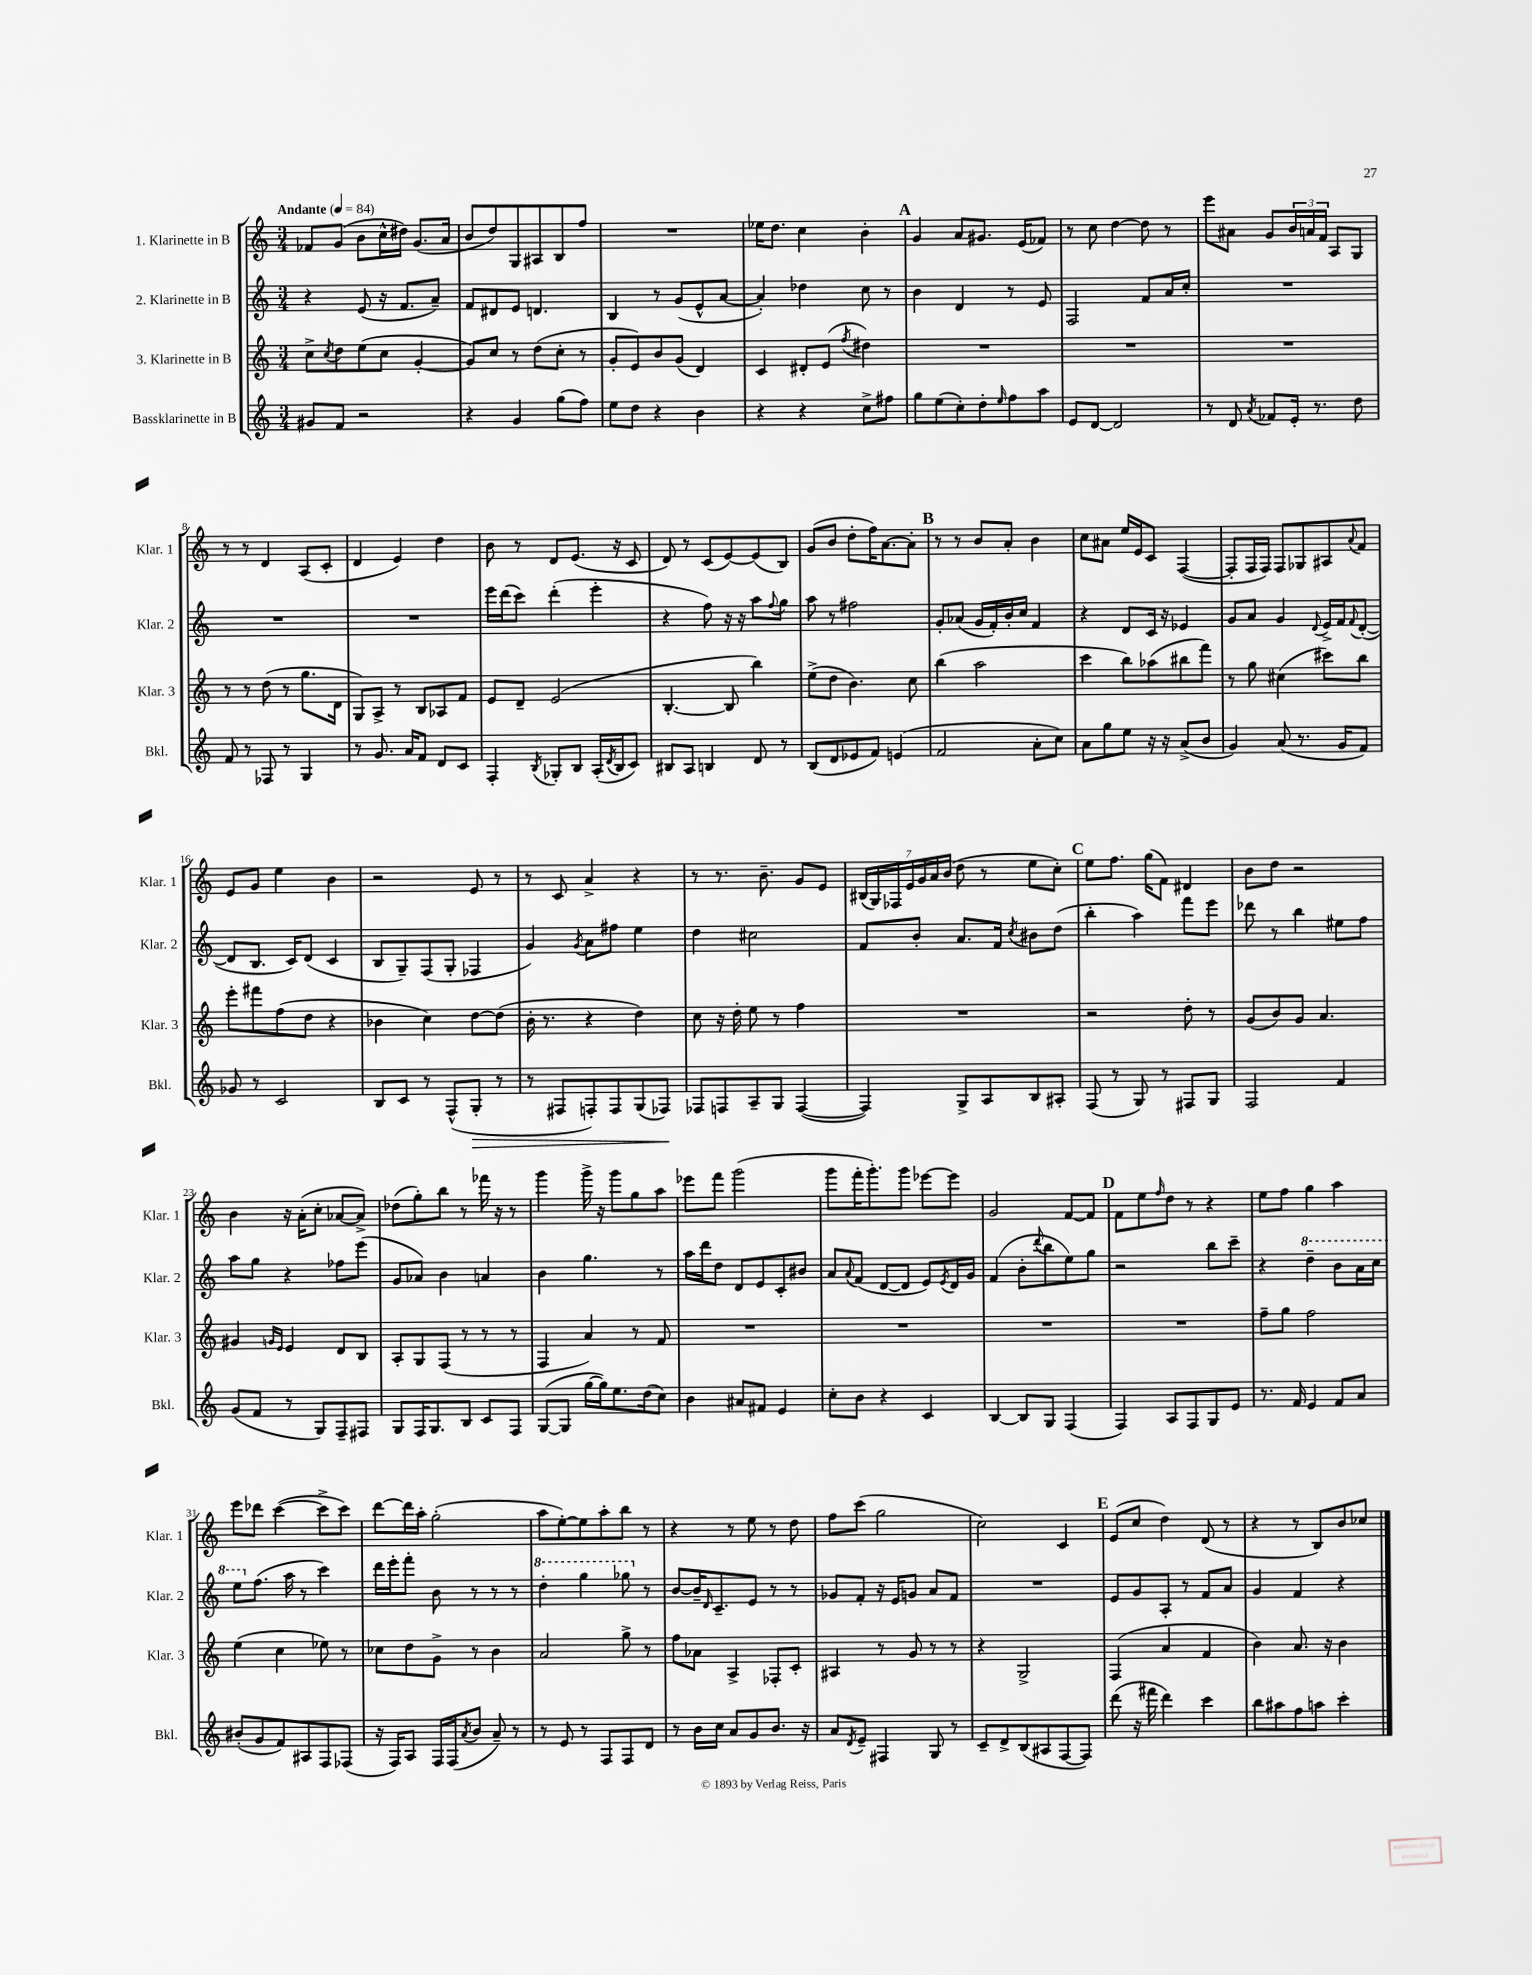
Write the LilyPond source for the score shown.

<<
\new StaffGroup <<
\new Staff = "s0" \with { instrumentName = "1. Klarinette in B" shortInstrumentName = "Klar. 1" } {
    \clef treble \key c \major \numericTimeSignature \time 3/4 \tempo "Andante" 4 = 84
    fes'8 g'8( b'8 c''16-^ dis''16) g'8.( a'16 |
    b'8 d''8) g8 ais8 b8 f''8 |
    R2. |
    ees''16 d''8. c''4 b'4-. |
    \mark \markup { \bold "A" } g'4 a'8 gis'8. e'16( fes'8) |
    r8 c''8 d''4~ d''8 r8 |
    e'''8 ais'8 g'8 \tuplet 3/2 { b'16 a'16 f'16 } a8 g8 |
    r8 r8 d'4 a8( c'8-. |
    d'4 e'4) d''4 |
    b'8 r8 d'8 e'8.( r16 c'8 |
    d'8) r8 c'8( e'8~) e'8( b8) |
    g'8( b'8 d''8-. f''16) a'8.~ a'8-. |
    \mark \markup { \bold "B" } r8 r8 b'8 a'8-. b'4 |
    c''8 ais'8 e''16 e'16 c'8 f4~( |
    f8-. f16 f16) f8 ges8 ais8 \appoggiatura { a'8 } f'8 |
    e'8 g'8 e''4 b'4 |
    r2 e'8 r8 |
    r8 c'8 a'4-> r4 |
    r8 r8. b'8.-- g'8 e'8 |
    \tuplet 7/4 { bis16( g16) fes16 e'16 g'16 a'16 b'16( } d''8 r8 e''8 c''8-.) |
    \mark \markup { \bold "C" } e''8 f''8. g''16( f'8) dis'4 |
    b'8 d''8 r2 |
    b'4 r16 a'16-.( c''8-. aes'8~ aes'8->) |
    des''8( g''8-.) b''8 r8 fes'''16 r16 r8 |
    g'''4 g'''16-> r16 g'''8 g''8 a''8 |
    ees'''8 f'''8 g'''2( |
    g'''8 f'''16-. g'''8.-.) g'''8 ees'''8~ ees'''8 |
    g'2 f'8~ f'8 |
    \mark \markup { \bold "D" } f'8 e''8 \grace { f''16 } d''8 r8 r4 |
    e''8 f''8 g''4 a''4 |
    e'''8 des'''8 c'''4~( c'''8-> c'''8) |
    d'''8~ d'''16 a''16-. g''2-.( |
    a''8 e''8~-.) e''8 a''8-. b''8 r8 |
    r4 r8 e''8 r8 d''8 |
    f''8 c'''8( g''2 |
    c''2) c'4 |
    \mark \markup { \bold "E" } e'8( c''8 d''4) d'8( r8 |
    r4 r8 b8) b'8 ces''8 \bar "|." |
}
\new Staff = "s1" \with { instrumentName = "2. Klarinette in B" shortInstrumentName = "Klar. 2" } {
    \clef treble \key c \major \numericTimeSignature \time 3/4
    r4 e'8( r16 f'8. a'8--) |
    f'8 dis'8 e'8 d'4. |
    b4 r8 g'8( e'8-^ a'8~ |
    a'4-.) des''4 c''8 r8 |
    \mark \markup { \bold "A" } b'4 d'4 r8 e'8 |
    f2 f'8 a'16 c''16-. |
    R2. |
    R2. |
    R2. |
    e'''16 d'''16( c'''8) d'''4-.( e'''4-. |
    r4 f''8) r16 r16 a''8 \appoggiatura { f''8 } g''8 |
    a''8 r8 fis''2 |
    \mark \markup { \bold "B" } g'8-. aes'8( g'16 f'16-.) b'16-. c''16 f'4 |
    r4 d'8 c'16 r16 ees'4 |
    g'8 a'8 g'4 \appoggiatura { d'8 } e'16-> f'16 \appoggiatura { f'8 } d'8~-.( |
    d'8 b8. c'16) d'8( c'4 |
    b8 g8--) f8( g8-. fes4 |
    g'4) \acciaccatura { g'8 } a'8 fis''8 e''4 |
    d''4 cis''2 |
    f'8 b'8-. a'8. f'16 \acciaccatura { c''8 } bis'8 d''8( |
    \mark \markup { \bold "C" } b''4-. a''4) f'''8 e'''8 |
    des'''8 r8 b''4 eis''8 f''8 |
    a''8 g''8 r4 fes''8 e'''8( |
    g'8 aes'8) b'4 a'4 |
    b'4 g''4. r8 |
    a''16 d'''16 d''8 d'8 e'8 c'8-. bis'8 |
    a'8 \appoggiatura { a'8 } f'8( d'8~ d'8 e'8) \acciaccatura { e'8 } d'16 g'16 |
    f'4( b'8-. \appoggiatura { d'''8 } b''8 e''8) g''8 |
    \mark \markup { \bold "D" } r2 b''8 c'''8-- |
    r4 \ottava #1 d'''4-- b''8 a''16 c'''16 |
    e'''8 \ottava #0 f''8.( a''16 r8 c'''4) |
    d'''16 e'''16-. f'''8-. b'8 r8 r8 r8 |
    \ottava #1 d'''4-. g'''4 ges'''8 \ottava #0 r8 |
    b'8~ b'16-- \grace { d'16 } c'8.-- e'8 r8 r8 |
    ges'8 f'8-. r16 e'16 g'8 a'8 f'8 |
    R2. |
    \mark \markup { \bold "E" } e'8 g'8 a8-. r8 f'8 a'8 |
    g'4 f'4 r4 \bar "|." |
}
\new Staff = "s2" \with { instrumentName = "3. Klarinette in B" shortInstrumentName = "Klar. 3" } {
    \clef treble \key c \major \numericTimeSignature \time 3/4
    c''8-> \acciaccatura { c''8 } d''8 e''8( c''8 g'4~-. |
    g'8) c''8 r8 d''8( c''8-. r8 |
    g'8-. e'8) b'8 g'8( d'4) |
    c'4 dis'8-. e'8( \acciaccatura { f''8 } dis''4) |
    \mark \markup { \bold "A" } R2. |
    R2. |
    R2. |
    r8 r8 d''8( r8 g''8. d'16 |
    g8) a8-> r8 b8 aes8 f'8 |
    e'8 d'8-- e'2( |
    b4.~-. b8 b''4) |
    e''8->( d''8 b'4.) c''8 |
    \mark \markup { \bold "B" } b''4( a''2 |
    c'''4 b''8) aes''8( bis''8 f'''8) |
    r8 g''8 cis''4( cis'''8) b''8 |
    e'''8-. fis'''8 f''8( d''8 r4 |
    bes'4 c''4) d''8~ d''8( |
    b'16-. r8. r4 d''4) |
    c''8 r16 d''16-. e''8 r8 f''4 |
    R2. |
    \mark \markup { \bold "C" } r2 d''8-. r8 |
    g'8( b'8) g'8 a'4. |
    gis'4 \grace { g'16 e'16 } e'4 d'8 b8 |
    a8-. g8 f8( r8 r8 r8 |
    f4 a'4) r8 f'8 |
    R2. |
    R2. |
    R2. |
    \mark \markup { \bold "D" } R2. |
    f''8-- g''8 f''2 |
    e''4( c''4 ees''8) r8 |
    ces''8 d''8 g'8-> r8 b'4 |
    a'2 g''8-> r8 |
    f''8 aes'8 a4-> fes8-. c'8-. |
    ais4 r8 g'8 r8 r8 |
    r4 g2-> |
    \mark \markup { \bold "E" } f4( a'4 f'4 |
    b'4) a'8. r16 b'4 \bar "|." |
}
\new Staff = "s3" \with { instrumentName = "Bassklarinette in B" shortInstrumentName = "Bkl." } {
    \clef treble \key c \major \numericTimeSignature \time 3/4
    gis'8 f'8 r2 |
    r4 g'4 g''8( f''8) |
    e''8 d''8 r4 b'4 |
    r4 r4 c''8-> fis''8 |
    \mark \markup { \bold "A" } g''8 e''8( c''8-.) d''8-. \grace { e''16 } f''8 a''8 |
    e'8 d'8~ d'2 |
    r8 d'8 \acciaccatura { a'8 } fes'8 e'16-. r8. d''8 |
    f'8 r8 fes8 r8 g4 |
    r8 g'8. a'16 f'8 d'8 c'8 |
    f4-. \acciaccatura { b8 } ges8-. b8 a16-.( \acciaccatura { d'8 } b16 c'8) |
    bis8 a8 b4 d'8 r8 |
    b8( d'8 ees'8 f'8) e'4( |
    \mark \markup { \bold "B" } f'2 a'8-. c''8) |
    a'8 g''8 e''8 r16 r16 a'8->( b'8 |
    g'4) a'8( r8. g'16 f'8) |
    ges'8 r8 c'2 |
    b8 c'8 r8 f8-^( g8-.\> r8 |
    r8 fis8 f8-.) f8 g8( fes8\!) |
    fes8 f8 a8-- g8 f4~( |
    f4) g8-> a8 b8 ais8-. |
    \mark \markup { \bold "C" } f8( r8 g8) r8 fis8 g8 |
    f2 f'4 |
    g'8( f'8 r8 g8) f8-- fis8 |
    g8 f16 g8. b8 c'8 f8 |
    g8~( g8 g''16~ g''16) e''8. d''16( c''8) |
    b'4 ais'8 fis'8 e'4 |
    c''8-. b'8 r4 c'4 |
    b4~ b8 g8 f4( |
    \mark \markup { \bold "D" } f4) a8 f8 g8 e'8 |
    r8. f'16 e'4 f'8 a'8 |
    bis'8-.( g'8 f'8) ais8 f8 fes8( |
    r16 f16) a8 f16 f16( \acciaccatura { a'8 } b'8 a'8--) r8 |
    r8 e'8 r8 f8 f8 d'8 |
    r8 b'16 c''16 a'8 g'8 b'8. r16 |
    a'8 \acciaccatura { d'8 } e'8-- fis4 g8 r8 |
    c'8-- d'8-> b8( ais8 f8~ f8) |
    \mark \markup { \bold "E" } d'''8( r16 fis'''16 d'''4) c'''4 |
    b''8 ais''8 f''8 a''8 c'''4-. \bar "|." |
}
>>
>>
